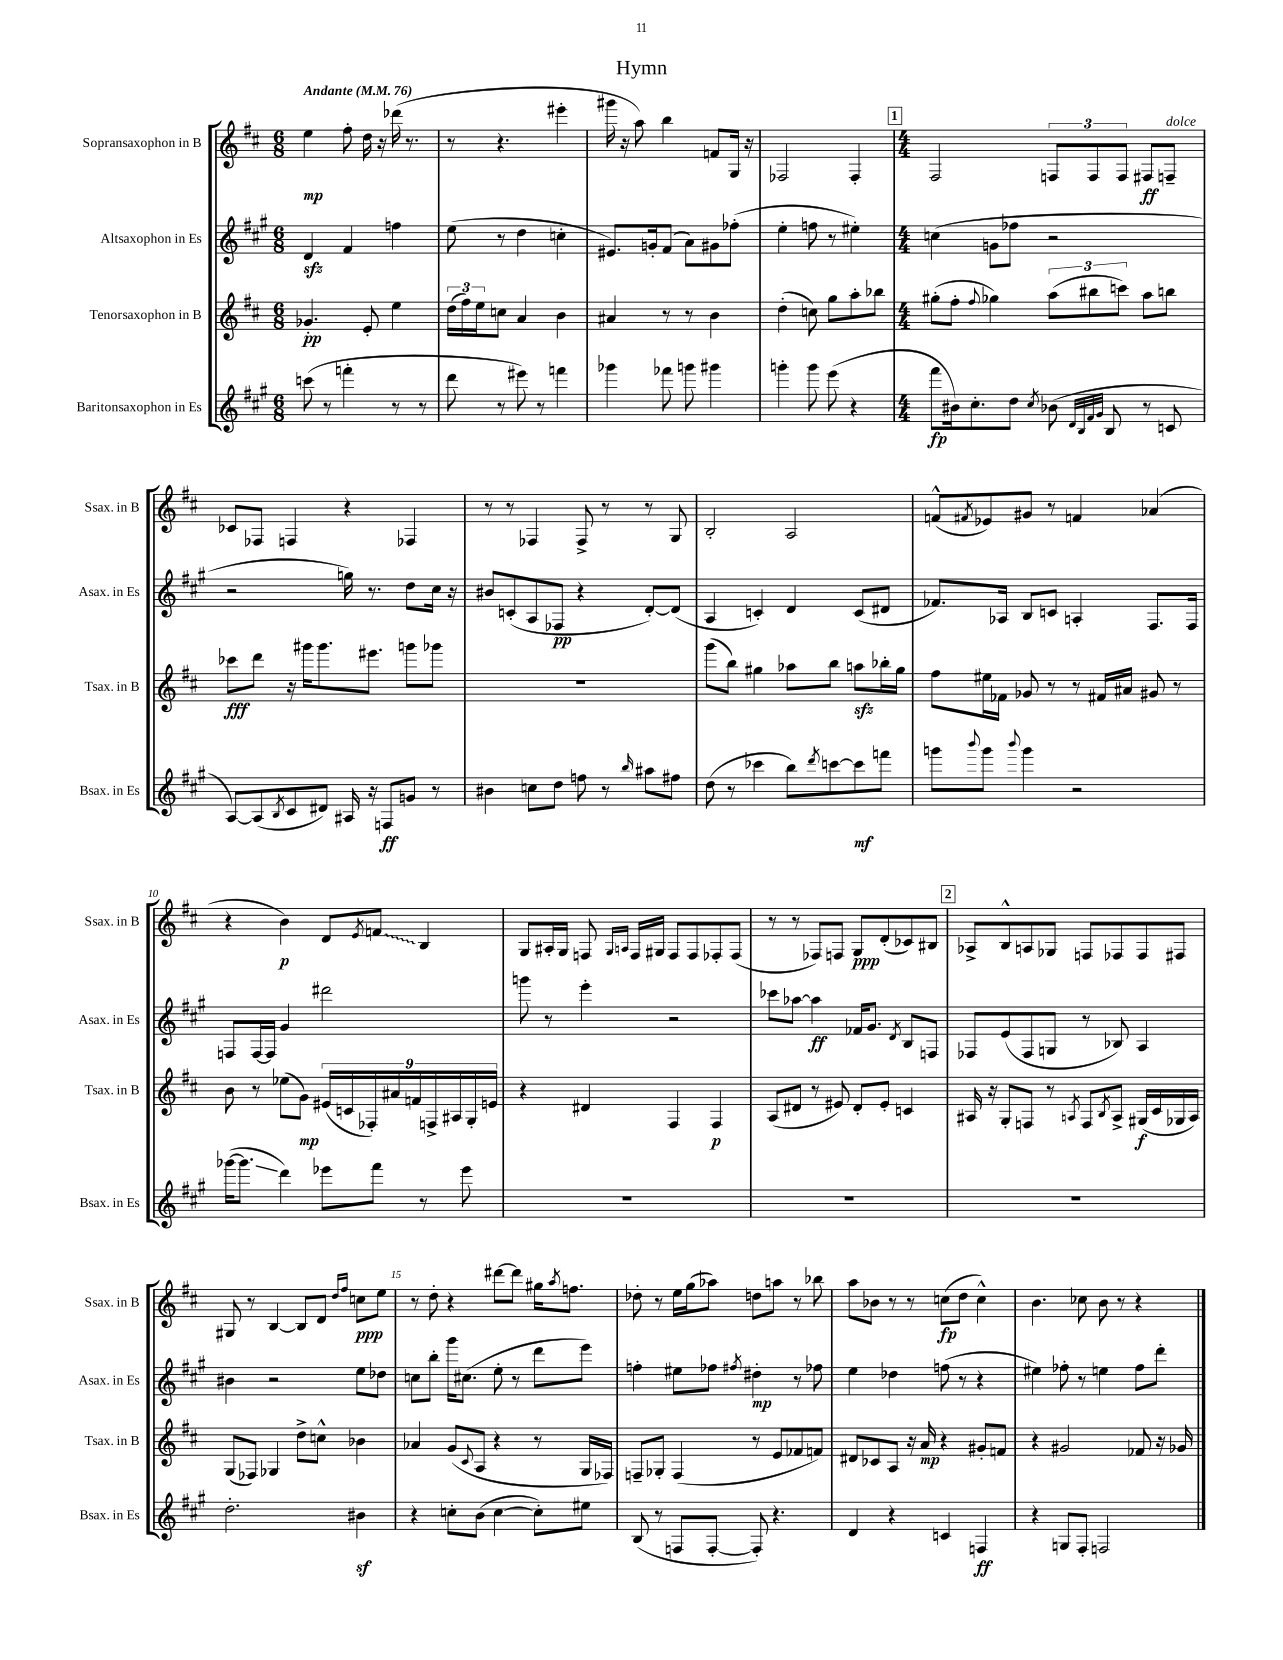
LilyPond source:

\header { title = "Hymn" }
<<
\new StaffGroup <<
\new Staff = "s0" \with { instrumentName = "Sopransaxophon in B" shortInstrumentName = "Ssax. in B" } {
    \clef treble \key d \major \numericTimeSignature \time 6/8 \tempo "Andante" 4 = 76
    e''4\mp fis''8-. d''16 r16 des'''16( r8. |
    r8 r4. eis'''4-. |
    gis'''16 r16 a''8) b''4 f'8 g16 r16 |
    fes2 fes4-. |
    \mark \markup { \box "1" } \numericTimeSignature \time 4/4 fis2 \tuplet 3/2 { f8 f8 f8 } fis8\ff f8--^\markup { \italic "dolce" } |
    ces'8 fes8 f4 r4 fes4 |
    r8 r8 fes4 fes8-> r8 r8 g8 |
    b2-. a2 |
    f'8-^( \acciaccatura { fis'8 } ees'8) gis'8 r8 f'4 aes'4( |
    r4 b'4\p) d'8 \acciaccatura { e'8 } \once \override Glissando.style = #'zigzag f'8\glissando b4 |
    g8 ais16-. g16 f8 \grace { g16 a16 } f16 gis16 f8 f8 fes8-. fes8( |
    r8 r8 fes8) f8 g8\ppp d'8-.( ces'8) bis8 |
    \mark \markup { \box "2" } aes8-> b8-^ a8 ges8 f8 fes8 fes8 fis8 |
    gis8 r8 b4~ b8 d'8 \grace { d''16 fis''16 } c''8\ppp e''8 |
    r8 d''8-. r4 dis'''8~ dis'''8 gis''16 \acciaccatura { a''8 } f''8. |
    des''8-. r8 e''16 g''16( aes''8) d''8 a''8 r8 bes''8 |
    a''8 bes'8 r8 r8 c''8\fp( d''8 c''4-^) |
    b'4. ces''8 b'8 r8 r4 \bar "|." |
}
\new Staff = "s1" \with { instrumentName = "Altsaxophon in Es" shortInstrumentName = "Asax. in Es" } {
    \clef treble \key a \major \numericTimeSignature \time 6/8
    d'4\sfz fis'4 f''4 |
    e''8( r8 d''4 c''4-. |
    eis'8.) g'16-. fis'8( a'8) gis'8 fes''8-.( |
    e''4-. f''8 r8 eis''4-.) |
    \mark \markup { \box "1" } \numericTimeSignature \time 4/4 c''4( g'8 fes''8 r2 |
    r2 g''16) r8. d''8 cis''16 r16 |
    bis'8 c'8-.( a8 fes8\pp r4 d'8~-.) d'8( |
    a4 c'4-.) d'4 c'8( dis'8 |
    fes'8.) aes16 b8 c'8 a4-. fis8. fis16 |
    f8 f16~ f16 gis'4 dis'''2 |
    g'''8 r8 e'''4-. r2 |
    ces'''8 aes''8~ aes''4\ff fes'16 gis'8. \acciaccatura { d'8 } b8 f8 |
    \mark \markup { \box "2" } fes8 e'8( fes8 g8 r8 bes8) a4 |
    bis'4 r2 e''8 des''8 |
    c''8 b''8-. gis'''16 cis''8.( e''8-. r8 d'''8 e'''8) |
    f''4-. eis''8 fes''8 \acciaccatura { fis''8 } dis''4-.\mp r8 fes''8 |
    e''4 des''4 f''8( r8 r4 |
    eis''4) fes''8-. r8 e''4 fes''8 d'''8-. \bar "|." |
}
\new Staff = "s2" \with { instrumentName = "Tenorsaxophon in B" shortInstrumentName = "Tsax. in B" } {
    \clef treble \key d \major \numericTimeSignature \time 6/8
    ges'4.-.\pp e'8-. e''4 |
    \tuplet 3/2 { d''16( fis''16) e''16 } c''8 a'4 b'4 |
    ais'4 r8 r8 b'4 |
    d''4-.( c''8) g''8 a''8-. bes''8 |
    \mark \markup { \box "1" } \numericTimeSignature \time 4/4 gis''8-.( fis''8-. \appoggiatura { fis''8 } ges''4) \tuplet 3/2 { a''8( bis''8 c'''8) } a''8 b''8 |
    ces'''8\fff d'''8 r16 gis'''16 gis'''8. eis'''8. g'''8 ges'''8 |
    R1 |
    g'''8( b''8) gis''4 aes''8 b''8 a''8\sfz bes''16-. gis''16 |
    fis''8 eis''16 fes'16 ges'8 r8 r8 fis'16 ais'16 gis'8 r8 |
    b'8 r8 ees''8( g'8\mp) \tuplet 9/8 { eis'16( c'16 fes16-.) ais'16 f'16 f16-> ais16 g16-. e'16 } |
    r4 dis'4 fis4 fis4\p |
    a8( dis'8 r8 eis'8) dis'8-. eis'8-. c'4 |
    \mark \markup { \box "2" } ais16 r16 g8-. f8 r8 \acciaccatura { a8 } f8 \acciaccatura { b8 } a8-> gis16\f( cis'16 ges16 a16) |
    g8( fes8) ges4 d''8-> c''8-^ bes'4 |
    aes'4 g'8( \appoggiatura { cis'8 } a8 r4 r8 g16 fes16) |
    f8-- ges8-. f4( r8 e'8 fes'8 f'8) |
    dis'8 ces'8 a8 r16 a'16\mp r4 gis'8-. f'8 |
    r4 gis'2 fes'8 r16 ges'16 \bar "|." |
}
\new Staff = "s3" \with { instrumentName = "Baritonsaxophon in Es" shortInstrumentName = "Bsax. in Es" } {
    \clef treble \key a \major \numericTimeSignature \time 6/8
    c'''8( r8 f'''4-. r8 r8 |
    d'''8 r8 eis'''8) r8 f'''4 |
    ges'''4 fes'''8 g'''8 gis'''4 |
    g'''4-. g'''8 e'''8( r4 |
    \mark \markup { \box "1" } \numericTimeSignature \time 4/4 fis'''8\fp bis'16) cis''8.-. d''8 \acciaccatura { cis''8 } bes'8( \grace { d'32 b32 fis'32 gis'32 } b8 r8 c'8 |
    a8~) a8( \acciaccatura { b8 } cis'8 dis'8) ais16 r16 f8\ff g'8 r8 |
    bis'4 c''8 d''8 f''8 r8 \grace { b''16 } ais''8 fis''8 |
    d''8( r8 ces'''4 b''8) \acciaccatura { d'''8 } c'''8~ c'''8\mf f'''8 |
    g'''8 \appoggiatura { b'''8 } g'''8 \appoggiatura { b'''8 } g'''4 r2 |
    ges'''16~( ges'''8.\glissando d'''4) ees'''8 fis'''8 r8 ees'''8 |
    R1 |
    R1 |
    \mark \markup { \box "2" } R1 |
    d''2.-. bis'4\sf |
    r4 c''8-. b'8( c''4~ c''8-.) eis''8 |
    b8( r8 f8 f8~-. f8-.) r4. |
    d'4 r4 c'4 f4\ff |
    r4 g8 fis8-. f2 \bar "|." |
}
>>
>>
\layout { \context { \Score \override BarNumber.break-visibility = ##(#f #t #t) barNumberVisibility = #(every-nth-bar-number-visible 5) } }
